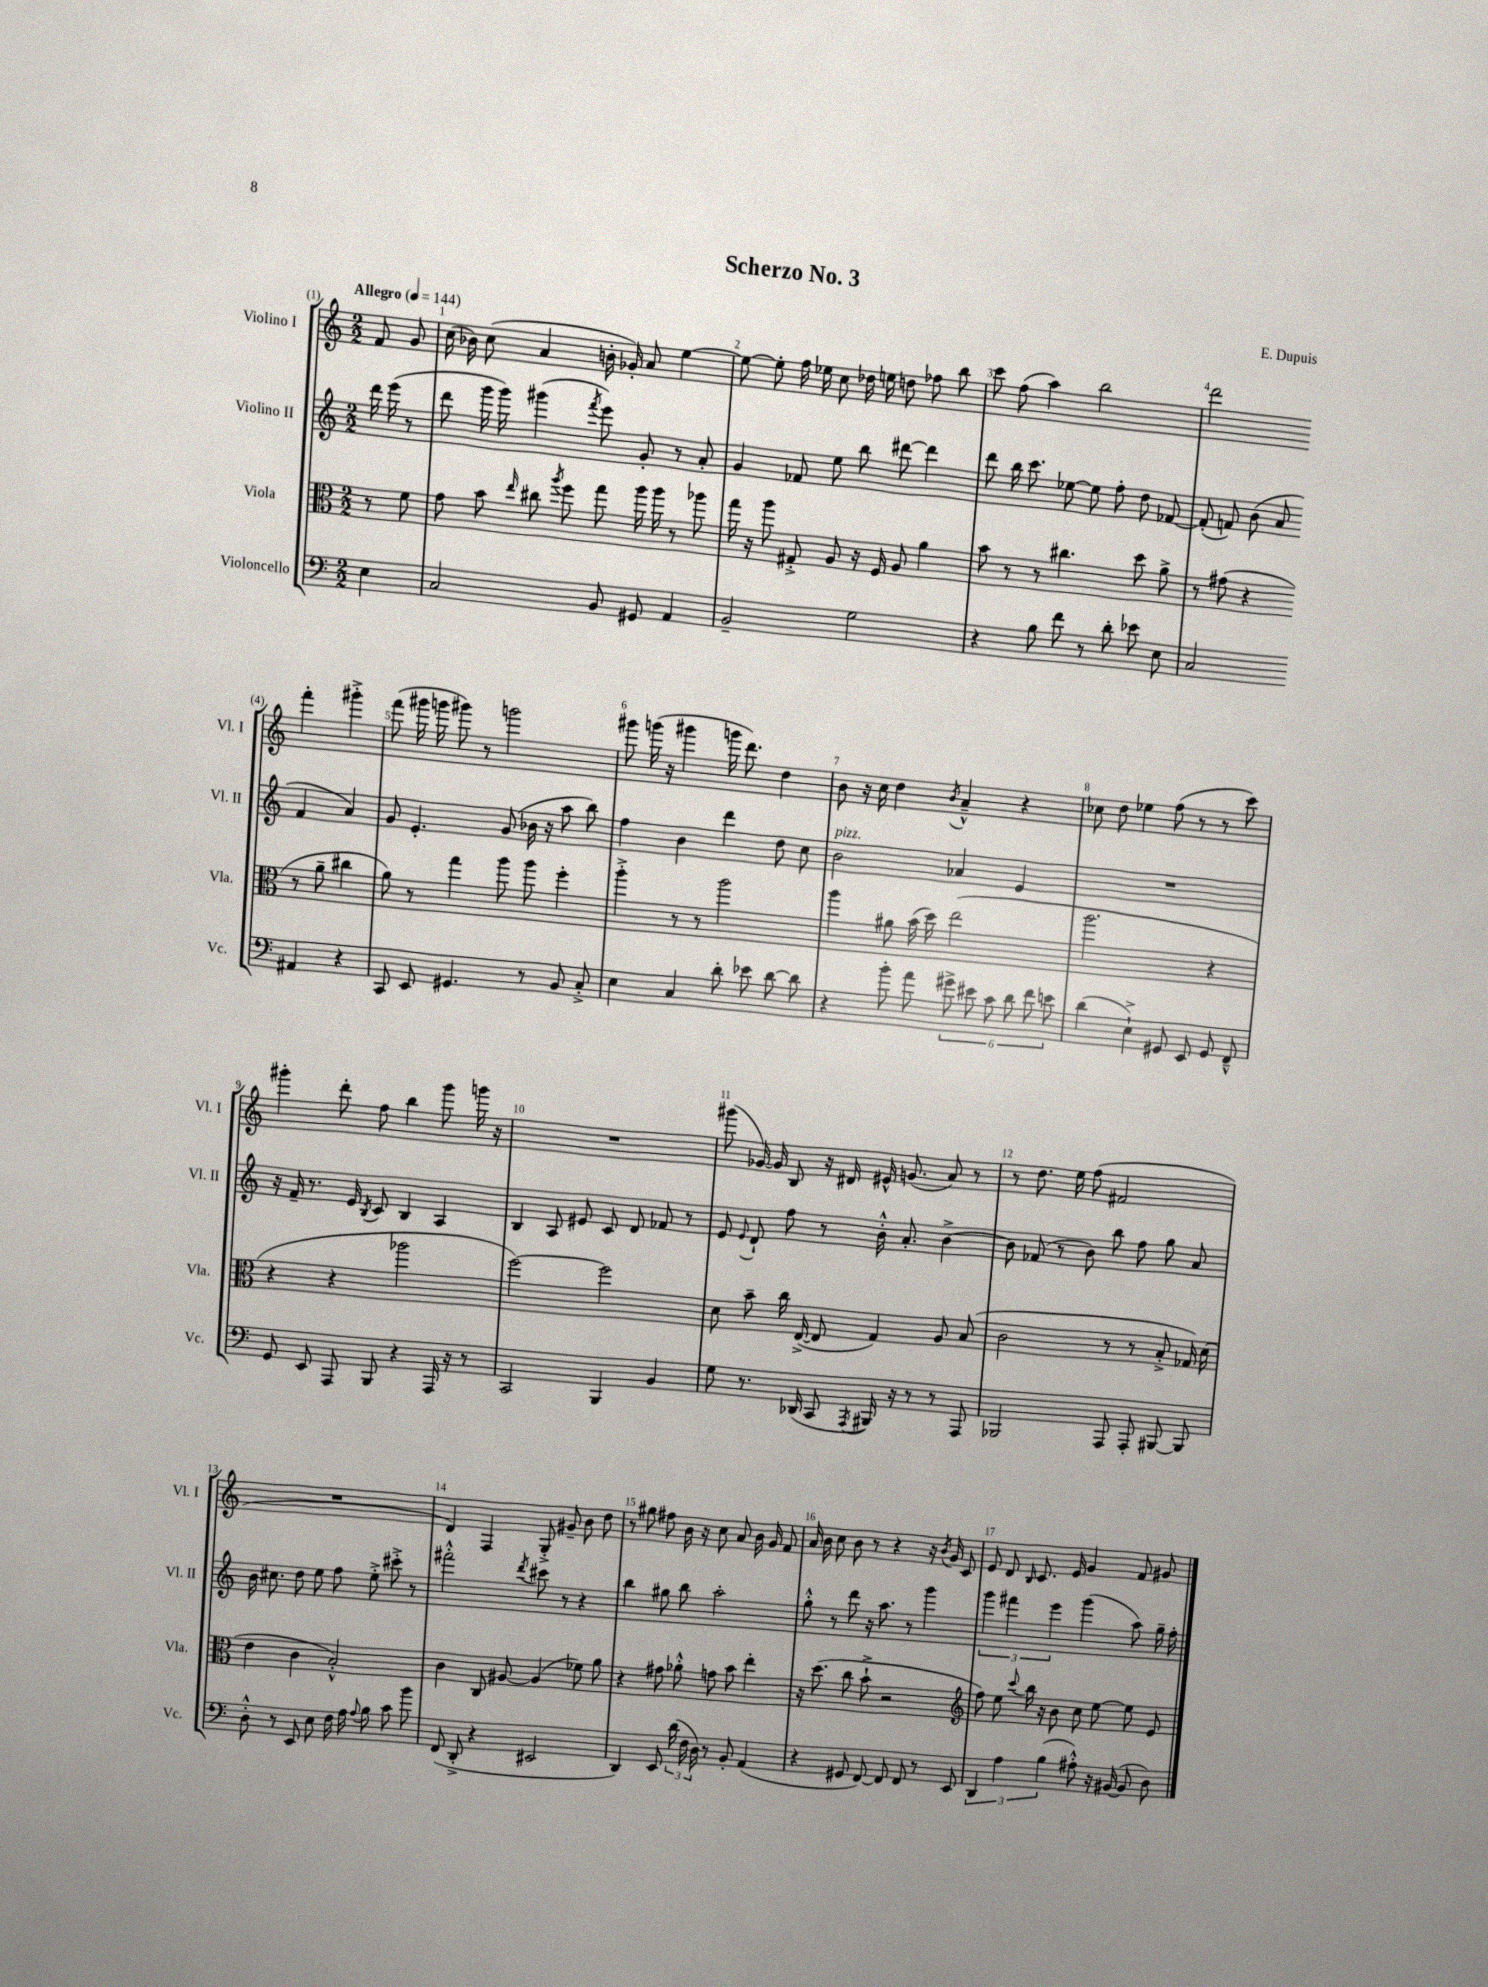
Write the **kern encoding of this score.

**kern	**kern	**kern	**kern
*part4	*part3	*part2	*part1
*staff4	*staff3	*staff2	*staff1
*I"Violoncello	*I"Viola	*I"Violino II	*I"Violino I
*I'Vc.	*I'Vla.	*I'Vl. II	*I'Vl. I
*clefF4	*clefC3	*clefG2	*clefG2
*k[]	*k[]	*k[]	*k[]
*M2/2	*M2/2	*M2/2	*M2/2
*MM144	*MM144	*MM144	*MM144
=	=	=	=
!	!	!	!LO:TX:a:B:t=Allegro
4E\	8r	16ddd\	8f/
.	.	(16eee\	.
.	8f\	8r	8g/
=1	=1	=1	=1
2C/	8g\	8ddd\	(16cc\
.	.	.	16b-X\)
.	8b\	16ggg\	(8cc\
.	.	16ggg\)	.
.	16qqee/	.	.
.	8cc#X\	(4ggg#X\	4a/
.	8qaa/	.	.
.	8ff\	.	.
.	.	8qfff/	.
8BB/	8gg\	8eee\)	16bn'\
.	.	.	16g-X'/)
8GG#X/	16aa\	8g'/	8a/
.	16aa\	.	.
4AA/	8r	8r	[4ee\
.	8aa-X\	8a'/	.
=2	=2	=2	=2
2BB~/	16gg\	4g/	8ee\_
.	16r	.	.
.	8aa\	.	8ee'\]
.	8G#X'^/	8f-X/	16ff\
.	.	.	16ee-X\
.	8A/	8ee\	8cc\
2G\	16r	8bb\	16dd-X\
.	16F/	.	16een\
.	8A/	[8ddd#X\	8ddn\
.	4a\	4ddd#\]	8ff-X\
.	.	.	8bb\
=3	=3	=3	=3
4r	8b\	8ddd\	8ccc\
.	8r	16bb\	(8ff\
.	.	8.ccc\	.
8B\	8r	.	4aa\)
8f\	4.cc#X\	[8ee-X\	.
8r	.	8ee-\]	2bb\
8d'\	.	8ff'\	.
8e-X\	8dd\	8dd\	.
8E\	8a^\	[8f-X/	.
=4	=4	=4	=4
2C/	8r	(8f-'/]	2ddd\
.	(8g#X\	8fn/)	.
.	4r	(8b\	.
.	.	8a/	.
4AA#X/	8r	4f/	4fff'\
.	8a~\	.	.
4r	4cc#X\	4a/)	4ggg#X'^\
!!LO:LB:g=z
=5	=5	=5	=5
8CC/	8a\)	8g/	(8fff\
8EE/	8r	4.e'/	16ggg#X\
.	.	.	16gggn\
4.GG#X/	4gg\	.	8ggg#X\)
.	.	.	8r
.	8aa\	(8g/	2gggn\
8r	8aa\	16b-X\	.
.	.	16r	.
8BB/	4ff'\	8aa\	.
8C'^/	.	8bb\)	.
=6	=6	=6	=6
4E\	4aa'^\	4ff\	8ggg#X\
.	.	.	(16gggn\
.	.	.	16r
4C/	8r	4b\	4ggg#X\
.	8r	.	.
8d'\	2aa\	4ddd\	16gggn\
.	.	.	8.ddd\)
8e-X\	.	.	.
[8d\	.	8dd\	4dd\
8d\]	.	8cc\	.
=7	=7	=7	=7
!	!	!LO:TX:a:i:t=pizz.	!
4r	4aa\	2b\	8b\
.	.	.	16r
.	.	.	16cc\
8b'\	8a#X\	.	4dd\
8a\	(16b\	.	.
.	16dd\)	.	.
.	.	.	8qb/
12g#X^\	(2ee\	4a-X/	4a~^^/
12e#X\	.	.	.
12c\	.	.	.
12d\	.	4e/	4r
12f\	.	.	.
12en\	.	.	.
=8	=8	=8	=8
(4d\	2.aa\	1r	8cc-X\
.	.	.	8dd\
4E`^\)	.	.	4ee-X\
8GG#X/	.	.	(8ff\
8EE/	.	.	8r
8GG#/	4r	.	8r
8FF~^^/	.	.	8ccc\)
!!LO:LB:g=z
=9	=9	=9	=9
8GG/	4r	16r	4ggg#X'\
.	.	16f~/	.
8EE/	.	8.r	.
8AAA/	4r	.	8ddd'\
.	.	16e/	.
.	.	8qB/	.
8BBB/	.	8c/	8ff\
4r	2aa-X\	4B/	4bb\
16AAA/	.	4A/	8ggg#\
16r	.	.	.
8r	.	.	16gggn\
.	.	.	16r
=10	=10	=10	=10
2CC/	[2ff\)	4B/	1r
.	.	8A/	.
.	.	8e#X/	.
4BBB/	2ff\]	8c/	.
.	.	8d/	.
4BB/	.	8f-X/	.
.	.	8r	.
=11	=11	=11	=11
8G\	8d\	8e/	(8ggg#X\
.	.	8qqe/	.
8.r	8b~\	8d`/	[16g-X/)
.	.	.	16g-/]
.	16cc\	8ff\	8B/
(16DD-X/	([16E^/	.	.
8CC/	8E/]	8r	16r
.	.	.	16d#X/
8qAAA/	.	.	.
16BBB#X/)	4G/)	16b'^^\	16e#X^^/
16r	.	8.a'/	(8.gn/
8r	.	.	.
8r	8A/	[4b^\	8a/)
8AAA/	(8B/	.	8r
=12	=12	=12	=12
2BBB-X/	2c\	8b\]	8r
.	.	(8f-X/	8.dd\
.	.	8r	.
.	.	.	16ee\
.	.	8b\)	(8ff\
8AAA/	8r	8bb\	2f#X/
8AAA'/	8r	8ff\	.
[8BBB#X/	8B'^/	8gg\	.
8BBB#/]	16G-X/)	8a/	.
.	(16d\	.	.
!!LO:LB:g=z
=13	=13	=13	=13
8D'^^\	4e\	16b\	1r
.	.	8.cc#X\	.
8r	.	.	.
8EE/	4c\	8dd\	.
8E\	.	8ee\	.
16F\	2B'^^/)	8ff\	.
16A\	.	.	.
8qqA/	.	.	.
8B\	.	8ee'^\	.
8c\	.	8ccc#X'^\	.
8b\	.	8r	.
=14	=14	=14	=14
(8FF/	4c\	2fff#X'^^\	4d/)
8DD'^/	.	.	.
4r	8C/	.	4F/
.	[8A#X/	.	.
.	.	8qddd/	.
2EE#X/	(4A#/]	8ccc#X\	8G'^/
.	.	8r	8g#X~/
.	8f-X\)	4r	8b\
.	8a\	.	8dd\
=15	=15	=15	=15
4DD/)	4r	4bb\	8r
.	.	.	8gg#X\
8EE/	8g#X\	8gg#X\	8ff#X\
(24d\	8a-X'^^\	8bb\	16b\
24F\	.	.	.
.	.	.	16r
24D\)	.	.	.
8r	8gn\	2aa'\	8cc\
8BB'/	8b\	.	8a/
(4AA/	4ee'\	.	16b\
.	.	.	16g/
.	.	.	8f/
=16	=16	=16	=16
4r	16r	8gg'^^\	16a/
.	(8.dd\	.	16b\
.	.	8r	8cc\
8GG#X/	8cc\	8ddd\	8b\
[8FF/)	8b`^\	16r	8r
.	.	8.aa\	.
8FF/]	2r	.	4r
8FF/	.	8r	.
8r	.	4ggg\	16r
.	.	.	8qb/
.	.	.	16g/
8EE/	.	.	8c/
=17	=17	=17	=17
*	*clefG2	*	*
6DD/	8ff\)	6ggg\	8e/
.	8ee\	.	8d/
6A\	.	6fff#X\	.
.	8qqccc/	.	16qqB/
.	16bb\	.	8.c/
.	16r	.	.
(6B\	.	6eee\	.
.	8b\	.	.
.	.	.	16e/
8A#X'^^\)	8cc\	(4ggg\	4g/
16r	[8ee\	.	.
([16BB#X/	.	.	.
8BB#/]	8ee\]	8aa\)	8f/
8D\)	8e/	16gg~\	8g#X/
.	.	16ff'\	.
==	==	==	==
*-	*-	*-	*-
